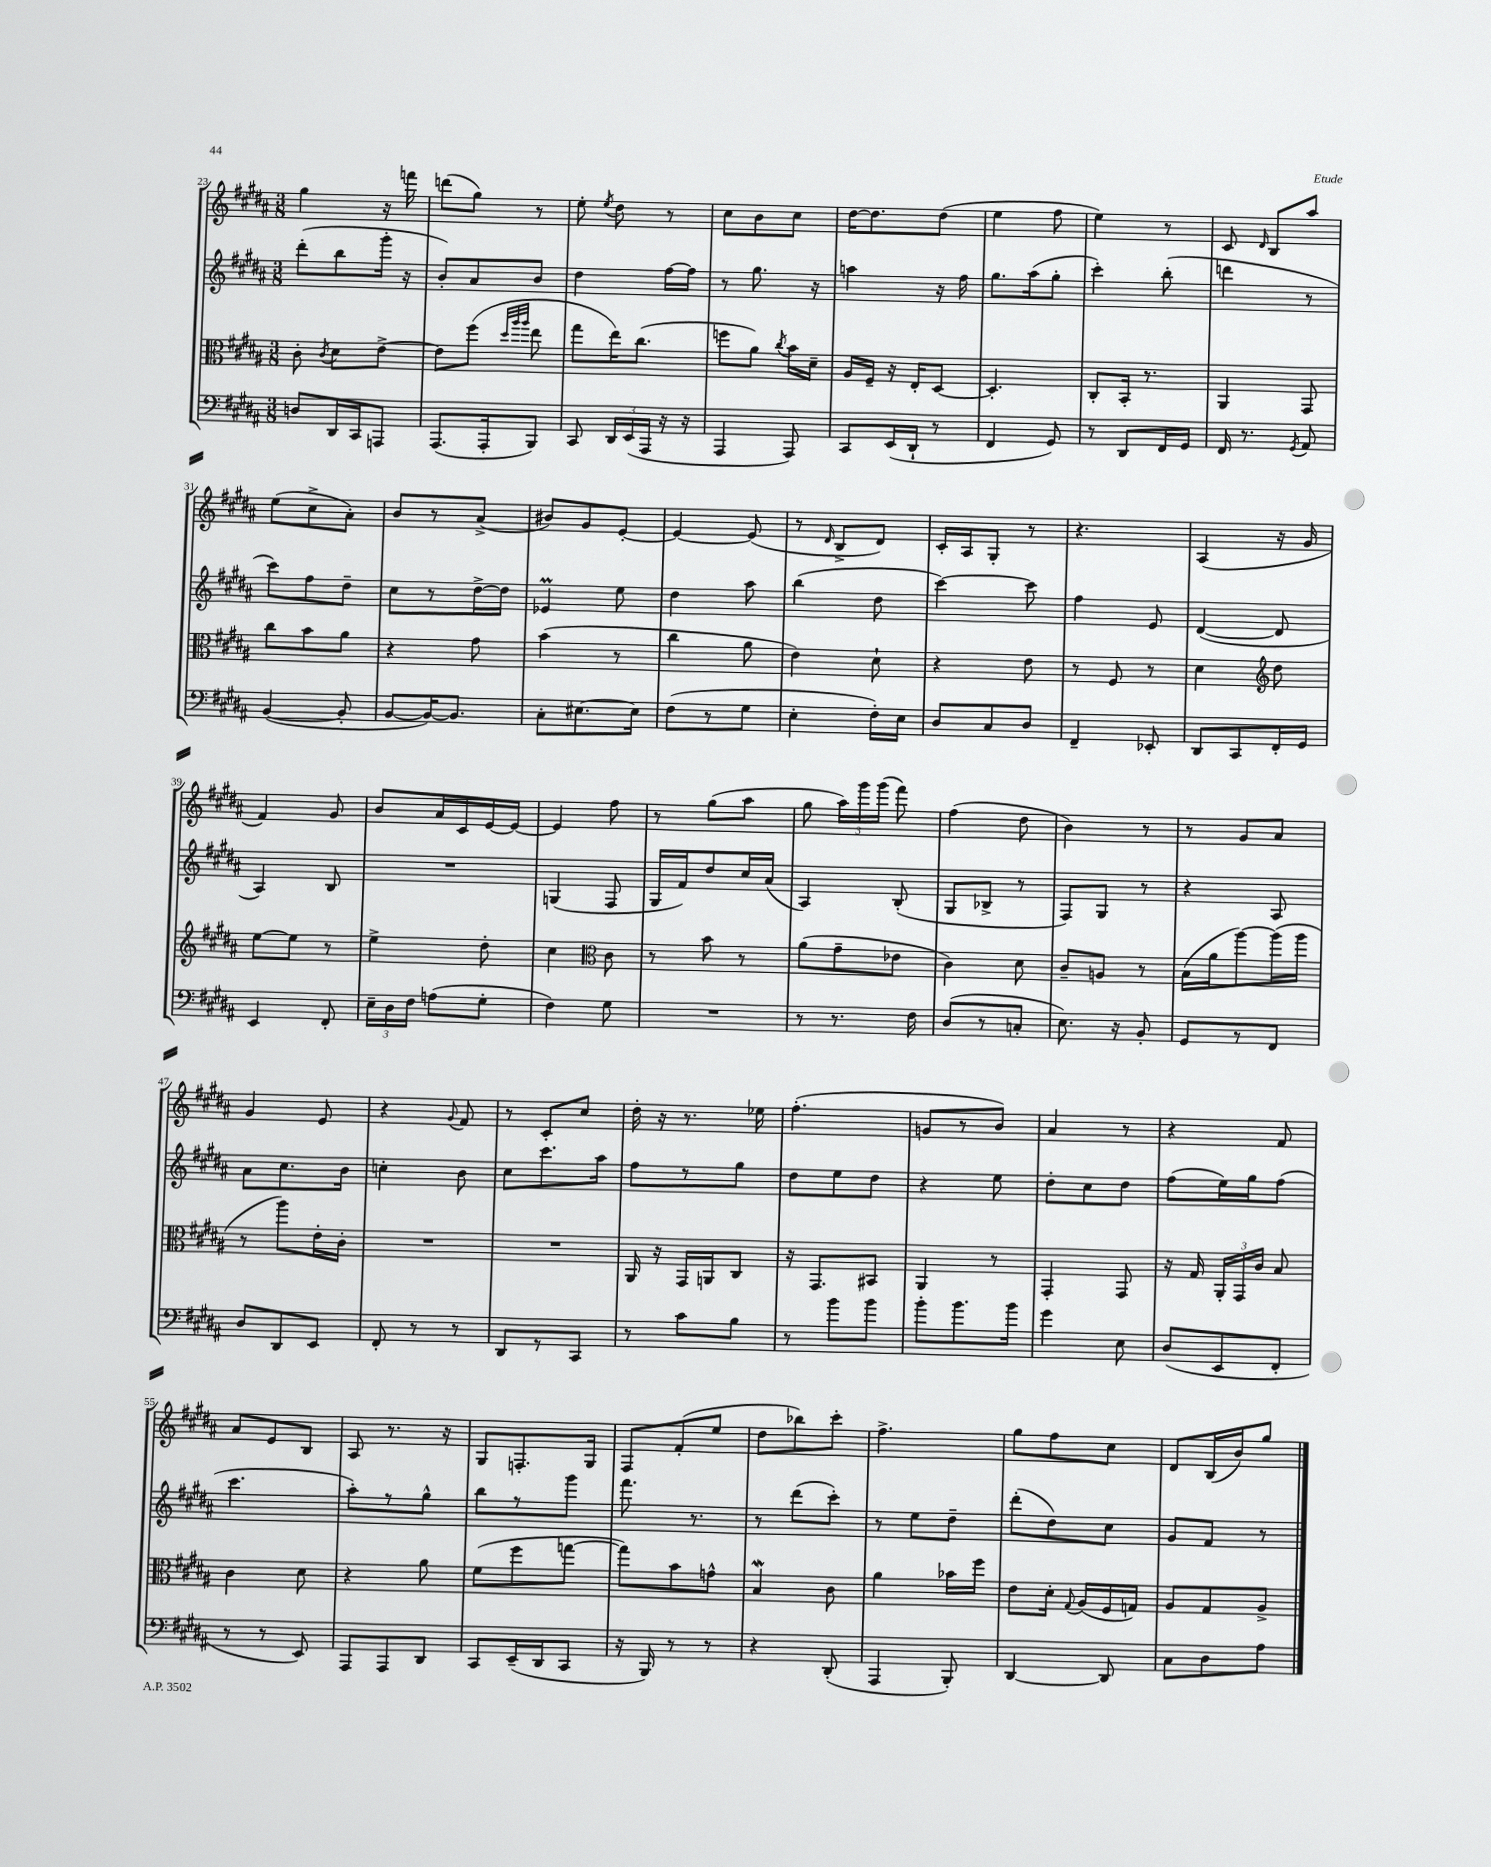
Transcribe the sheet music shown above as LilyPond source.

<<
\new StaffGroup <<
\new Staff = "s0" {
    \clef treble \key b \major \numericTimeSignature \time 3/8
    \autoBeamOff gis''4 r16 f'''16 |
    d'''8[( gis''8]) r8 |
    e''8-. \acciaccatura { e''8 } dis''8 r8 |
    cis''8[ b'8 cis''8] |
    dis''16[~ dis''8. dis''8]( |
    e''4 fis''8 |
    e''4) r8 |
    cis'8 \grace { dis'16 } b8[ ais''8] |
    e''8[( cis''8-> ais'8]-.) |
    b'8[ r8 ais'8]->( |
    bis'8[) gis'8 e'8]~-. |
    e'4~ e'8( |
    r8 \grace { dis'16 } b8[-> dis'8]) |
    cis'16[-. ais16 gis8]-. r8 |
    r4. |
    ais4( r16 gis'16 |
    fis'4) gis'8 |
    b'8[ ais'16 cis'16 e'16~ e'16]~ |
    e'4 fis''8 |
    r8 gis''8[( ais''8] |
    gis''8 \tuplet 3/2 { ais''16[) gis'''16 gis'''16]( } fis'''8) |
    fis''4( dis''8 |
    b'4) r8 |
    r8 gis'8[ ais'8] |
    gis'4 e'8 |
    r4 \appoggiatura { gis'8 } fis'8 |
    r8 cis'8[-. cis''8] |
    dis''16-. r16 r8. ees''16 |
    fis''4.-.( |
    g'8[ r8 b'8]) |
    ais'4 r8 |
    r4 fis'8 |
    ais'8[ e'8 b8] |
    ais8 r8. r16 |
    gis8[ f8.-. gis16] |
    fis8[ fis'8-.( e''8] |
    dis''8[ bes''8) cis'''8]-. |
    fis''4.-> |
    gis''8[ fis''8 cis''8] |
    dis'8[ b16( b'16) gis''8] \bar "|." |
}
\new Staff = "s1" {
    \clef treble \key b \major \numericTimeSignature \time 3/8
    \autoBeamOff dis'''8[-.( b''8 gis'''16]-. r16 |
    b'8[-.) ais'8 b'8] |
    dis''4 fis''16[~ fis''16] |
    r8 gis''8. r16 |
    a''4 r16 fis''16 |
    gis''8.[ ais''16( gis''8]-. |
    cis'''4-.) b''8-.( |
    d'''4 r8 |
    cis'''8[) fis''8 dis''8]-- |
    cis''8[ r8 dis''16~-> dis''16] |
    ees'4\prall e''8 |
    dis''4 ais''8 |
    b''4( dis''8 |
    cis'''4~) cis'''8 |
    fis''4 e'8 |
    dis'4~( dis'8 |
    ais4) b8 |
    R4. |
    g4( fis8 |
    gis16[ fis'16) dis''8 cis''16 ais'16]( |
    ais4) b8-.( |
    gis8[ bes8]-> r8 |
    fis8[) gis8] r8 |
    r4 ais8 |
    ais'8[ cis''8. b'16] |
    c''4-. b'8 |
    cis''8[ cis'''8. ais''16] |
    fis''8[ r8 gis''8] |
    dis''8[ e''8 dis''8] |
    r4 e''8 |
    dis''8[-. cis''8 dis''8] |
    fis''8[( e''16) gis''16 fis''8]( |
    cis'''4. |
    ais''8[-.) r8 gis''8]-^ |
    b''8[ r8 gis'''8] |
    fis'''8. r8. |
    r8 dis'''8[( cis'''8]-.) |
    r8 e''8[ dis''8]-- |
    dis'''8[-.( dis''8) cis''8] |
    gis'8[ fis'8] r8 \bar "|." |
}
\new Staff = "s2" {
    \clef alto \key b \major \numericTimeSignature \time 3/8
    \autoBeamOff cis'8-. \acciaccatura { cis'8 } dis'8[ e'8]~-> |
    e'8[ fis''8]( \grace { dis''32[ ais''32 ais''32] } e''8 |
    gis''8[ e''16) cis''8.]( |
    f''8[ ais'8]) \acciaccatura { cis''8 } b'16[ dis'16]-- |
    ais16[ fis16]-- r16 e16[-. dis8]~ |
    dis4.-. |
    cis8[-. b,16]-. r8. |
    ais,4 gis,8 |
    cis''8[ b'8 ais'8] |
    r4 gis'8 |
    b'4( r8 |
    cis''4 ais'8 |
    e'4) dis'8-! |
    r4 e'8 |
    r8 fis8 r8 |
    dis'4 \clef treble dis''8 |
    e''8[~ e''8] r8 |
    e''4-> dis''8-. |
    cis''4 \clef alto cis'8 |
    r8 b'8 r8 |
    ais'8[( gis'8-- ees'8] |
    cis'4) dis'8 |
    cis'8[-- a8] r8 |
    b16[( ais'16 ais''8~) ais''16( ais''16] |
    r8 ais''8[) e'16-. cis'16]-. |
    R4. |
    R4. |
    ais,16 r16 gis,16[ a,16 cis8] |
    r16 gis,8.[ bis,8] |
    ais,4 r8 |
    gis,4-. gis,8 |
    r16 gis16 \tuplet 3/2 { ais,16[-. gis,16 cis'16] } b8 |
    cis'4 dis'8 |
    r4 ais'8 |
    fis'8[( fis''8 g''8]~ |
    g''8[) b'8 g'8]-^ |
    b4\mordent cis'8 |
    ais'4 bes'16[ fis''16] |
    e'8[ dis'16]-. \appoggiatura { gis8 } ais16[( fis16 g16]) |
    ais8[ gis8 ais8]-> \bar "|." |
}
\new Staff = "s3" {
    \clef bass \key b \major \numericTimeSignature \time 3/8
    \autoBeamOff d8[ dis,16 cis,16 a,,8] |
    ais,,8.[( ais,,16-. b,,8]) |
    cis,8 \tuplet 3/2 { dis,16[ e,16( ais,,16] } r16 r16 |
    ais,,4 ais,,8) |
    cis,8[ e,16( dis,16]-! r8 |
    fis,4 gis,8) |
    r8 dis,8[ fis,16 gis,16] |
    fis,16 r8. \acciaccatura { gis,8 } ais,8 |
    b,4~( b,8-. |
    b,8[~ b,16~) b,8.] |
    cis8[-. eis8.~ eis16] |
    fis8[( r8 gis8] |
    e4-. fis16[-.) e16] |
    dis8[ cis8 dis8] |
    fis,4-- ees,8-. |
    dis,8[ cis,8 fis,16-. gis,16] |
    e,4 fis,8-. |
    \tuplet 3/2 { e16[-- dis16 fis16] } a8[( gis8]-. |
    fis4) gis8 |
    R4. |
    r8 r8. fis16 |
    dis8[( r8 c8]-. |
    e8.) r16 b,8-. |
    gis,8[ r8 fis,8] |
    dis8[ dis,8 e,8] |
    fis,8-. r8 r8 |
    dis,8[ r8 cis,8] |
    r8 cis'8[ b8] |
    r8 b'8[ b'8] |
    b'8[-. b'8. b'16] |
    gis'4 e8 |
    dis8[( e,8 fis,8]-. |
    r8 r8 e,8) |
    ais,,8[ ais,,8 dis,8] |
    cis,8[ e,16--( dis,16 cis,8] |
    r16 b,,16) r8 r8 |
    r4 dis,8-.( |
    ais,,4 b,,8-.) |
    dis,4~ dis,8 |
    cis8[ dis8 ais8] \bar "|." |
}
>>
>>
\layout { \context { \Score currentBarNumber = #23 } }
